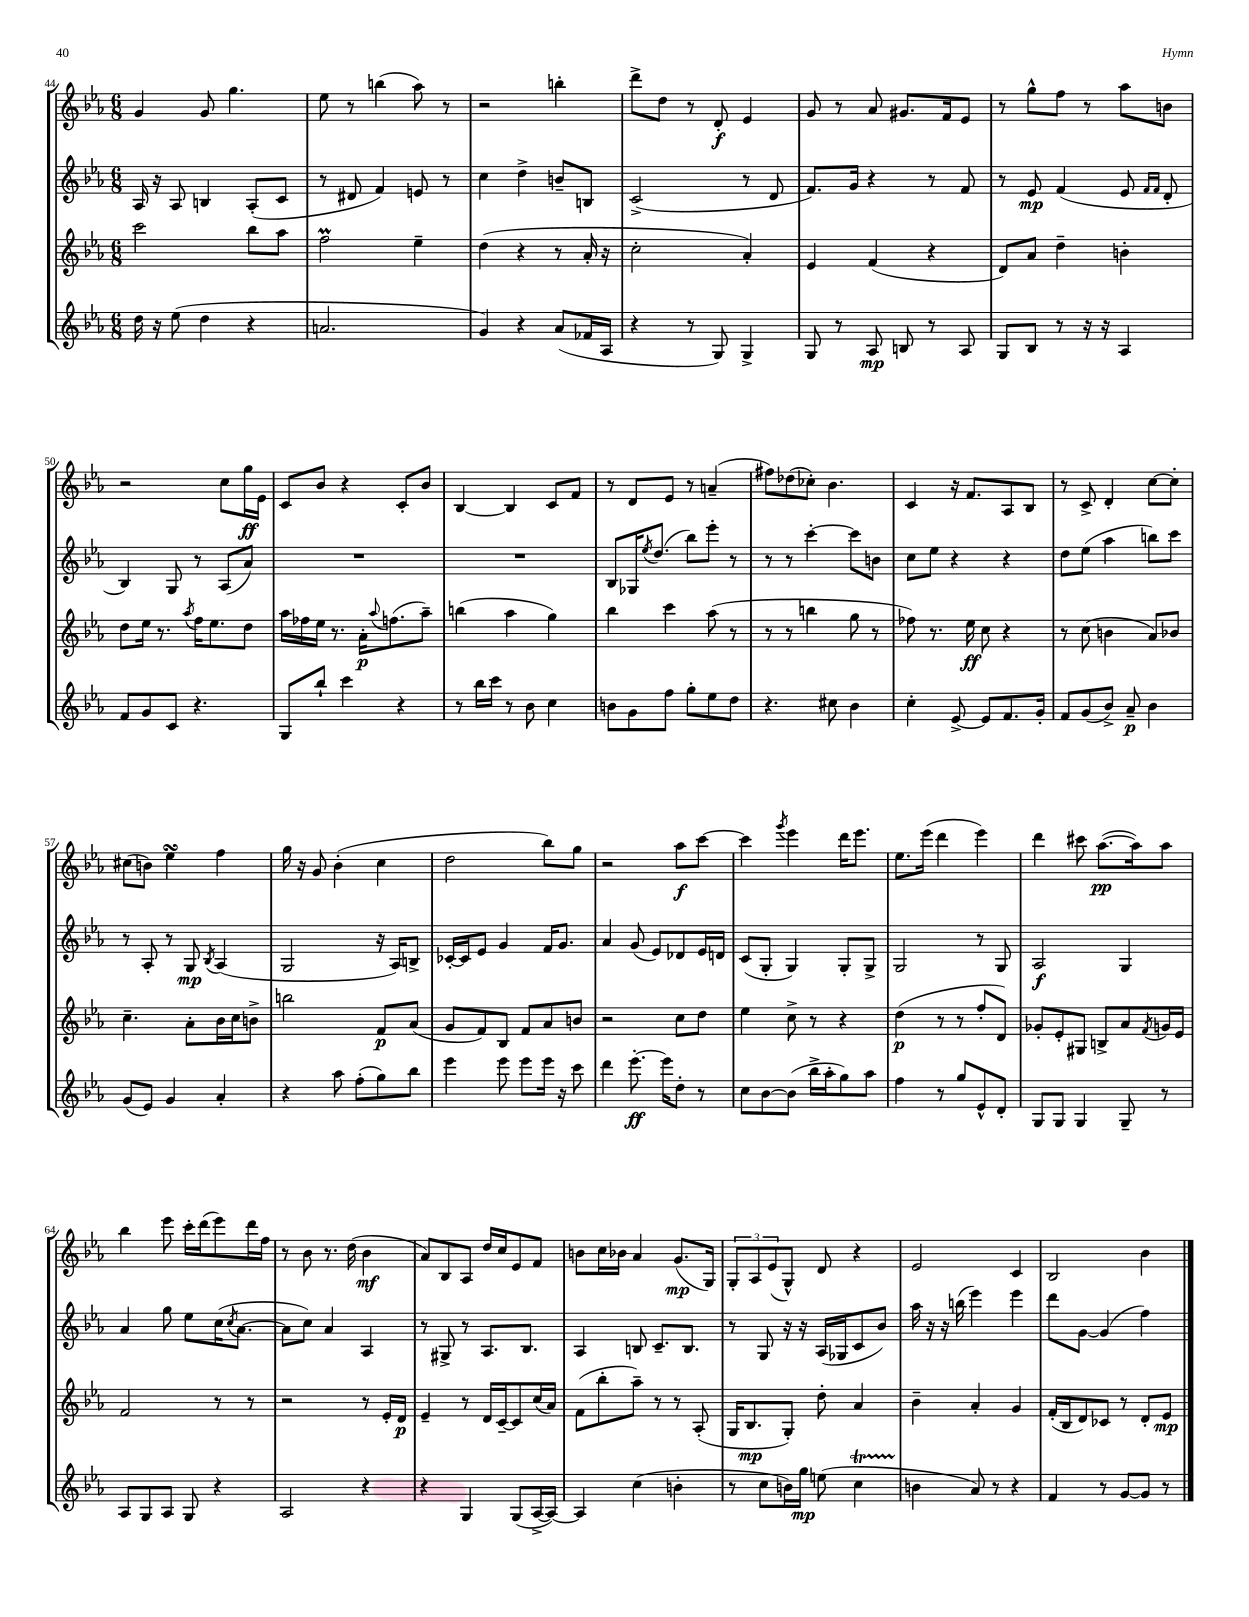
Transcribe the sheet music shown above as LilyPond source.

<<
\new StaffGroup <<
\new Staff = "s0" {
    \clef treble \key ees \major \numericTimeSignature \time 6/8
    g'4 g'8 g''4. |
    ees''8 r8 b''4( aes''8) r8 |
    r2 b''4-. |
    d'''8-> d''8 r8 d'8-.\f ees'4 |
    g'8 r8 aes'8 gis'8. f'16 ees'8 |
    r8 g''8-^ f''8 r8 aes''8 b'8 |
    r2 c''8 g''16\ff ees'16 |
    c'8 bes'8 r4 c'8-. bes'8 |
    bes4~ bes4 c'8 f'8 |
    r8 d'8 ees'8 r8 a'4--( |
    fis''8) des''8( ces''8-.) bes'4. |
    c'4 r16 f'8. aes8 bes8 |
    r8 c'8-> d'4-. c''8~ c''8-. |
    cis''8( b'8) ees''4\turn f''4 |
    g''16 r16 g'8 bes'4-.( c''4 |
    d''2 bes''8) g''8 |
    r2 aes''8\f c'''8~ |
    c'''4 \acciaccatura { g'''8 } ees'''4 d'''16 ees'''8. |
    ees''8. ees'''16( d'''4 ees'''4) |
    d'''4 cis'''8 aes''8.~\pp( aes''16) aes''8 |
    bes''4 ees'''8 c'''16-. d'''16( ees'''8) d'''16 f''16 |
    r8 bes'8 r8. d''16( bes'4\mf |
    aes'8) bes8 aes8 d''16 c''16 ees'8 f'8 |
    b'8 c''16 bes'16 aes'4 g'8.\mp( g16) |
    \tuplet 3/2 { g8-. aes8 ees'8( } g8-^) d'8 r4 |
    ees'2 c'4 |
    bes2 bes'4 \bar "|." |
}
\new Staff = "s1" {
    \clef treble \key ees \major \numericTimeSignature \time 6/8
    aes16 r16 aes8 b4 aes8-.( c'8 |
    r8 dis'8 f'4) e'8 r8 |
    c''4 d''4-> b'8-- b8 |
    c'2->( r8 d'8 |
    f'8.) g'16 r4 r8 f'8 |
    r8 ees'8\mp f'4( ees'8 \grace { f'16 f'16 } d'8-. |
    bes4) g8 r8 aes8( aes'8) |
    R2. |
    R2. |
    bes8 ges16 \acciaccatura { ees''8 } d''8.( bes''8) ees'''8-. r8 |
    r8 r8 c'''4~-. c'''8 b'8 |
    c''8 ees''8 r4 r4 |
    d''8 ees''8( aes''4 b''8) c'''8 |
    r8 aes8-. r8 g8\mp \acciaccatura { bes8 } aes4( |
    g2 r16 aes16) b8-> |
    ces'16~-. ces'16 ees'8 g'4 f'16 g'8. |
    aes'4 g'8( ees'8) des'8 ees'16 d'16 |
    c'8( g8-. g4) g8-. g8-> |
    g2 r8 g8 |
    aes2\f g4 |
    aes'4 g''8 ees''8 c''16( \acciaccatura { c''8 } aes'8.~ |
    aes'8 c''8) aes'4 aes4 |
    r8 gis8-> r8 aes8. bes8. |
    aes4 b8 c'8.-- b8. |
    r8 g8 r16 r16 aes16( ges16 c'8 bes'8) |
    aes''16 r16 r16 b''16( ees'''4) ees'''4 |
    d'''8 g'8~ g'4( f''4) \bar "|." |
}
\new Staff = "s2" {
    \clef treble \key ees \major \numericTimeSignature \time 6/8
    c'''2 bes''8 aes''8 |
    f''2\prall ees''4-- |
    d''4( r4 r8 aes'16-. r16 |
    c''2-. aes'4-.) |
    ees'4 f'4( r4 |
    d'8) aes'8 d''4-- b'4-. |
    d''8 ees''16 r8. \acciaccatura { aes''8 } f''16 ees''8. d''8 |
    aes''16 fes''16 ees''16 r8. aes'16-.\p \appoggiatura { aes''8 } f''8.( aes''8--) |
    b''4( aes''4 g''4) |
    bes''4 c'''4 aes''8( r8 |
    r8 r8 b''4 g''8 r8 |
    fes''8) r8. ees''16\ff c''8 r4 |
    r8 c''8( b'4 aes'8) bes'8 |
    c''4.-- aes'8-. bes'16 c''16 b'8-> |
    b''2 f'8\p aes'8( |
    g'8 f'8) bes8 f'8 aes'8 b'8 |
    r2 c''8 d''8 |
    ees''4 c''8-> r8 r4 |
    d''4\p( r8 r8 f''8-. d'8) |
    ges'8-. ees'8-. gis8 b8-> aes'8 \acciaccatura { f'8 } g'16 ees'16 |
    f'2 r8 r8 |
    r2 r8 ees'16-. d'16\p |
    ees'4-- r8 d'16 c'16~-- c'8 c''16( aes'16) |
    f'8( bes''8-. aes''8--) r8 r8 aes8-.( |
    g16 bes8.\mp g8-.) d''8-. aes'4 |
    bes'4-- aes'4-. g'4 |
    f'16-.( bes16 d'8) ces'8 r8 d'8-. ees'8\mp \bar "|." |
}
\new Staff = "s3" {
    \clef treble \key ees \major \numericTimeSignature \time 6/8
    d''16 r16 ees''8( d''4 r4 |
    a'2. |
    g'4) r4 aes'8( fes'16 aes16 |
    r4 r8 g8) g4-> |
    g8 r8 aes8\mp b8 r8 aes8 |
    g8 bes8 r8 r16 r16 aes4 |
    f'8 g'8 c'8 r4. |
    g8 bes''8-! c'''4 r4 |
    r8 bes''16 c'''16 r8 bes'8 c''4 |
    b'8 g'8 f''8 g''8-. ees''8 d''8 |
    r4. cis''8 bes'4 |
    c''4-. ees'8~-> ees'8 f'8. g'16-. |
    f'8 g'8( bes'8->) aes'8--\p bes'4 |
    g'8( ees'8) g'4 aes'4-. |
    r4 aes''8 f''8-.( g''8) bes''8 |
    ees'''4 ees'''8 ees'''8 ees'''16 r16 c'''8 |
    d'''4 ees'''8.~-.\ff ees'''16 d''8-. r8 |
    c''8 bes'8~ bes'8( bes''16-> aes''16-. g''8) aes''8 |
    f''4 r8 g''8 ees'8-^ d'8-. |
    g8 g8 g4 g8-- r8 |
    aes8 g8 aes8 g8 r4 |
    aes2 r4 |
    r4 g4 g8( aes16~-> aes16~) |
    aes4 c''4( b'4-. |
    r8 c''8 b'16) g''16\mp e''8( c''4\startTrillSpan |
    b'4\stopTrillSpan aes'8) r8 r4 |
    f'4 r8 g'8~ g'8 r8 \bar "|." |
}
>>
>>
\layout { \context { \Score currentBarNumber = #44 } }
